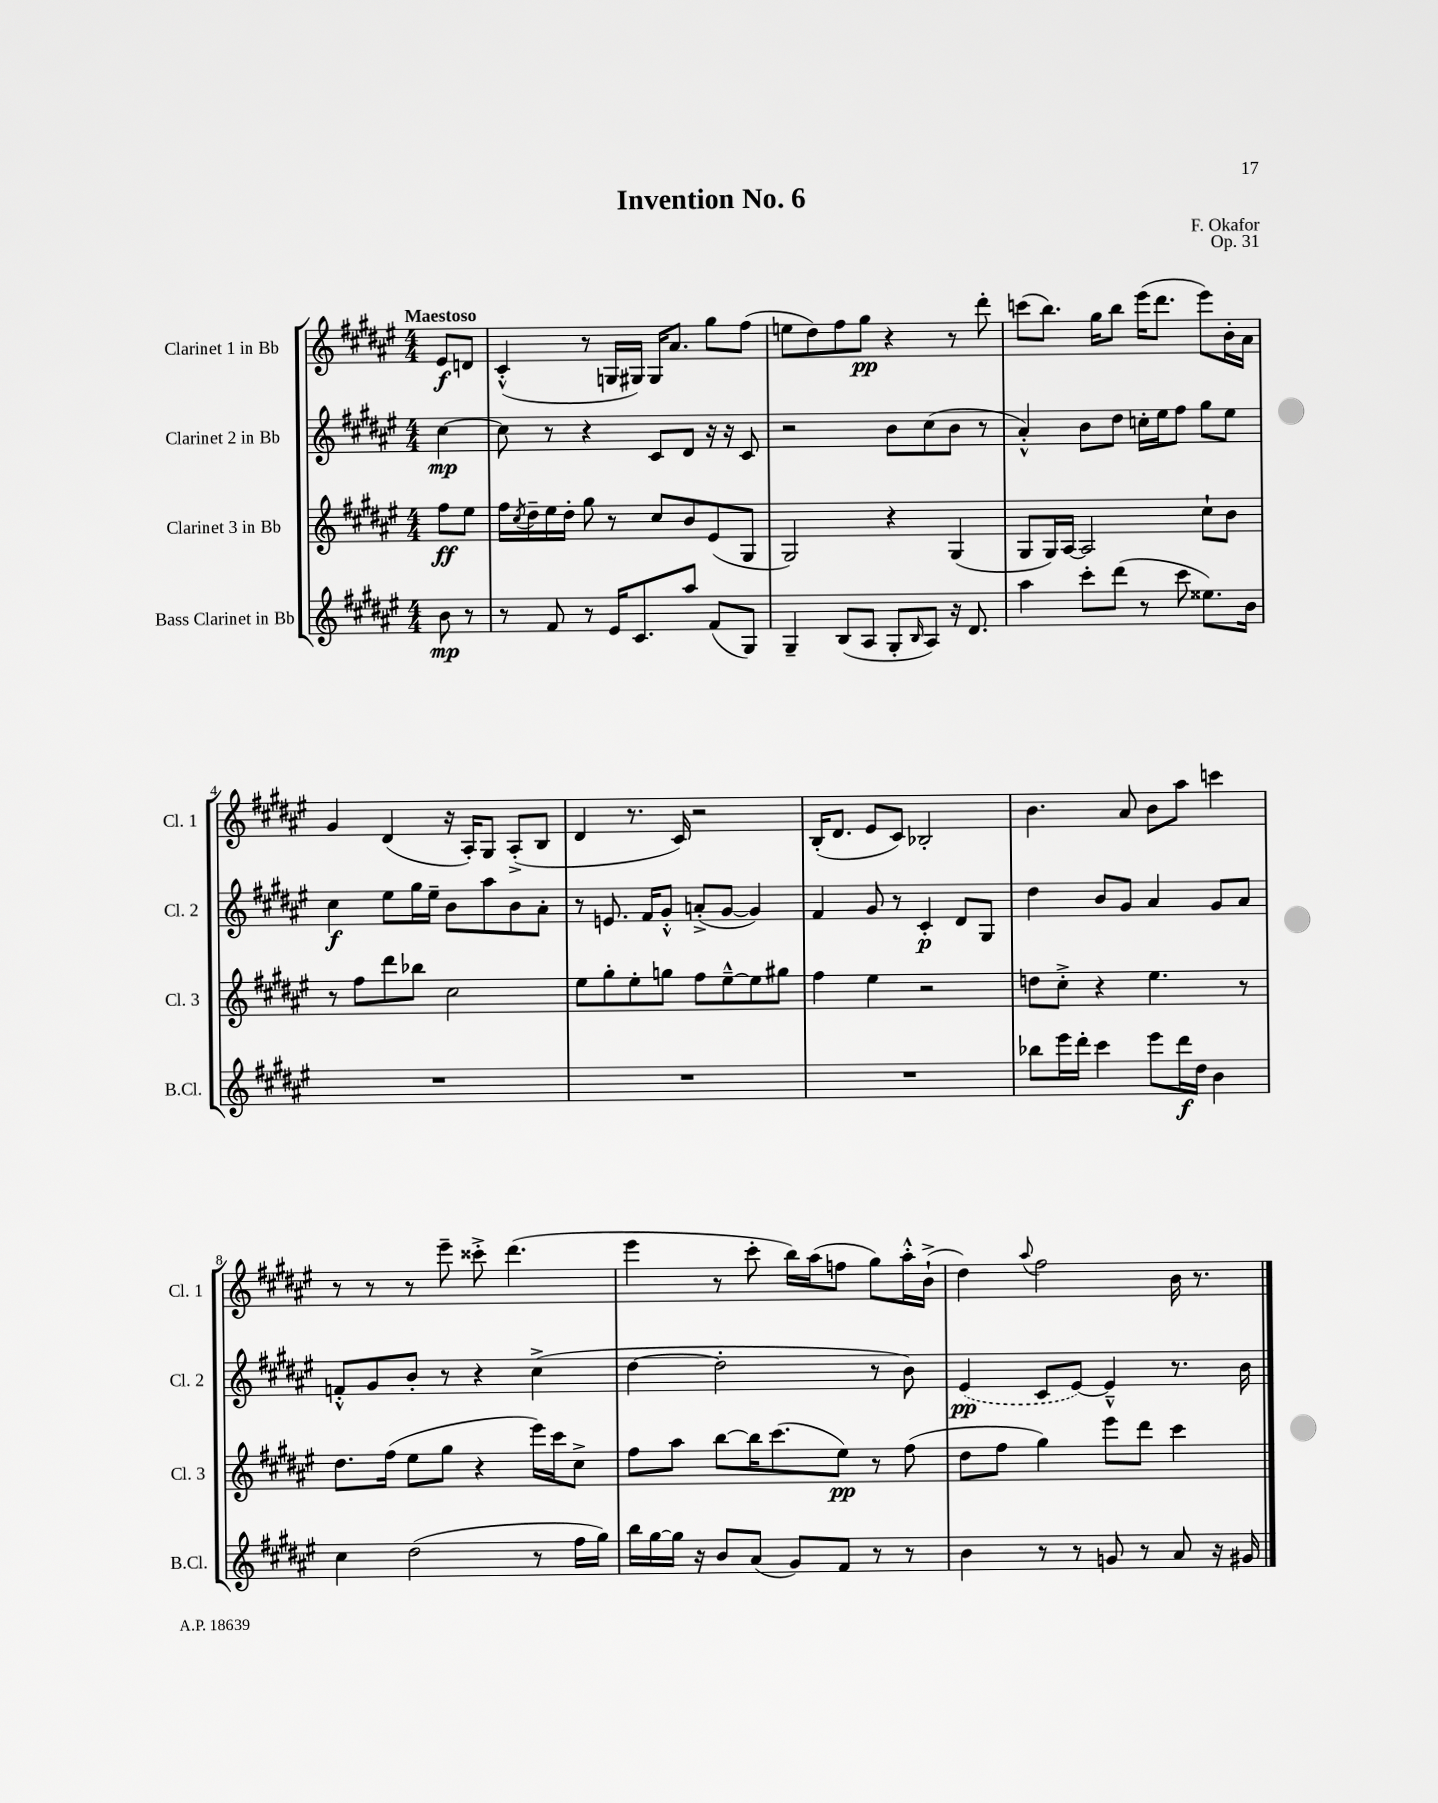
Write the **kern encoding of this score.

**kern	**dynam	**kern	**dynam	**kern	**dynam	**kern	**dynam
*part4	*part4	*part3	*part3	*part2	*part2	*part1	*part1
*staff4	*staff4	*staff3	*staff3	*staff2	*staff2	*staff1	*staff1
*I"Bass Clarinet in Bb	*	*I"Clarinet 3 in Bb	*	*I"Clarinet 2 in Bb	*	*I"Clarinet 1 in Bb	*
*I'B.Cl.	*	*I'Cl. 3	*	*I'Cl. 2	*	*I'Cl. 1	*
*clefG2	*	*clefG2	*	*clefG2	*	*clefG2	*
*k[f#c#g#d#a#e#]	*	*k[f#c#g#d#a#e#]	*	*k[f#c#g#d#a#e#]	*	*k[f#c#g#d#a#e#]	*
*M4/4	*	*M4/4	*	*M4/4	*	*M4/4	*
=	=	=	=	=	=	=	=
!	!	!	!	!	!	!LO:TX:a:B:t=Maestoso	!
8b\	mp	8ff#\L	ff	[4cc#\	mp	8e#/L	f
8r	.	8ee#\J	.	.	.	8dn/J	.
=1	=1	=1	=1	=1	=1	=1	=1
8r	.	16ff#\LL	.	8cc#\]	.	(4c#'^^/	.
.	.	8qcc#/	.	.	.	.	.
.	.	16dd#~\	.	.	.	.	.
8f#/	.	16ee#\	.	8r	.	.	.
.	.	16dd#'\JJ	.	.	.	.	.
8r	.	8gg#\	.	4r	.	8r	.
16e#/KL	.	8r	.	.	.	16Gn/LL	.
8.c#/	.	.	.	.	.	16G#X/JJ)	.
.	.	8cc#/L	.	8c#/L	.	16G#/KL	.
.	.	.	.	.	.	8.a#/J	.
8aa#/J	.	8b/	.	8d#/J	.	.	.
(8f#/L	.	(8e#/	.	16r	.	8gg#\L	.
.	.	.	.	16r	.	.	.
8G#/J)	.	8G#/J	.	8c#/	.	(8ff#\J	.
=2	=2	=2	=2	=2	=2	=2	=2
4G#~/	.	2G#/)	.	2r	.	8een\L	.
.	.	.	.	.	.	8dd#\)	.
(8B/L	.	.	.	.	.	8ff#\	.
8A#/J	.	.	.	.	.	8gg#\J	pp
8G#'/L	.	4r	.	8b\L	.	4r	.
16qqB/	.	.	.	.	.	.	.
8A#/J)	.	.	.	(8cc#\	.	.	.
16r	.	(4G#/	.	8b\J	.	8r	.
8.d#/	.	.	.	.	.	.	.
.	.	.	.	8r	.	8ddd#'\	.
=3	=3	=3	=3	=3	=3	=3	=3
4aa#\	.	8G#/L	.	4a#'^^/)	.	(8cccn\L	.
.	.	16G#/L)	.	.	.	8.bb\J)	.
.	.	[16A#/JJ	.	.	.	.	.
8ccc#'\L	.	2A#/]	.	8b\L	.	.	.
.	.	.	.	.	.	16gg#\KL	.
(8ddd#\J	.	.	.	8dd#\J	.	8bb\J	.
8r	.	.	.	16ccn'\LL	.	(16eee#\KL	.
.	.	.	.	16ee#\J	.	8.ddd#\J	.
8ccc#\	.	.	.	8ff#\J	.	.	.
8.ee##X\L)	.	8cc#`\L	.	8gg#\L	.	8eee#\L)	.
.	.	8b\J	.	8ee#\J	.	16b'\L	.
16b\Jk	.	.	.	.	.	16a#\JJ	.
!!LO:LB:g=z
=4	=4	=4	=4	=4	=4	=4	=4
1r	.	8r	.	4cc#\	f	4g#/	.
.	.	8ff#\L	.	.	.	.	.
.	.	8ddd#\	.	8ee#\L	.	(4d#/	.
.	.	8bb-X\J	.	16gg#\L	.	.	.
.	.	.	.	16ee#~\JJ	.	.	.
.	.	2cc#\	.	8b\L	.	16r	.
.	.	.	.	.	.	16A#'/KL)	.
.	.	.	.	8aa#\	.	8G#/J	.
.	.	.	.	8b\	.	(8A#'^/L	.
.	.	.	.	8a#'\J	.	8B/J	.
=5	=5	=5	=5	=5	=5	=5	=5
1r	.	8ee#\L	.	8r	.	4d#/	.
.	.	8gg#'\	.	8.en/	.	.	.
.	.	8ee#'\	.	.	.	8.r	.
.	.	.	.	16f#/KL	.	.	.
.	.	8ggn\J	.	8g#'^^/J	.	.	.
.	.	.	.	.	.	16c#/)	.
.	.	8ff#\L	.	(8an'^/L	.	2r	.
.	.	[8ee#~^^\	.	[8g#/J	.	.	.
.	.	8ee#\]	.	4g#/])	.	.	.
.	.	8gg#X\J	.	.	.	.	.
=6	=6	=6	=6	=6	=6	=6	=6
1r	.	4ff#\	.	4f#/	.	(16B'/KL	.
.	.	.	.	.	.	8.d#/J	.
.	.	4ee#\	.	8g#/	.	8e#/L	.
.	.	.	.	8r	.	8c#/J)	.
.	.	2r	.	4c#'/	p	2B-X'/	.
.	.	.	.	8d#/L	.	.	.
.	.	.	.	8G#/J	.	.	.
=7	=7	=7	=7	=7	=7	=7	=7
8bb-X\L	.	8ddn\L	.	4dd#\	.	4.b\	.
16eee#\L	.	8cc#'^\J	.	.	.	.	.
16ddd#'\JJ	.	.	.	.	.	.	.
4ccc#\	.	4r	.	8b/L	.	.	.
.	.	.	.	8g#/J	.	8a#/	.
8eee#\L	.	4.ee#\	.	4a#/	.	8b\L	.
16ddd#\L	f	.	.	.	.	8aa#\J	.
16dd#\JJ	.	.	.	.	.	.	.
4b\	.	.	.	8g#/L	.	4cccn\	.
.	.	8r	.	8a#/J	.	.	.
!!LO:LB:g=z
=8	=8	=8	=8	=8	=8	=8	=8
4cc#\	.	8.dd#\L	.	8fn'^^/L	.	8r	.
.	.	.	.	8g#/	.	8r	.
.	.	(16ff#\Jk	.	.	.	.	.
(2dd#\	.	8ee#\L	.	8b'/J	.	8r	.
.	.	8gg#\J	.	8r	.	8eee#~\	.
.	.	4r	.	4r	.	8ccc##X'^\	.
.	.	.	.	.	.	(4.ddd#\	.
8r	.	16eee#\LL)	.	(4cc#^\	.	.	.
.	.	16ccc#\J	.	.	.	.	.
16ff#\LL	.	8cc#^\J	.	.	.	.	.
16gg#\JJ)	.	.	.	.	.	.	.
=9	=9	=9	=9	=9	=9	=9	=9
16bb\LL	.	8ff#\L	.	[4dd#\	.	4eee#\	.
[16gg#\	.	.	.	.	.	.	.
16gg#\JJ]	.	8aa#\J	.	.	.	.	.
16r	.	.	.	.	.	.	.
8b/L	.	[8bb\L	.	2dd#'\]	.	8r	.
(8a#/J	.	16bb\K]	.	.	.	8ccc#'\	.
.	.	(8.ccc#\	.	.	.	.	.
8g#/L)	.	.	.	.	.	16bb\LL)	.
.	.	.	.	.	.	(16aa#\J	.
8f#/J	.	8ee#\J)	pp	.	.	8ffn\J	.
8r	.	8r	.	8r	.	8gg#\L)	.
8r	.	(8ff#\	.	8b\)	.	16aa#'^^\L	.
.	.	.	.	.	.	(16b`^\JJ	.
=10	=10	=10	=10	=10	=10	=10	=10
4b\	.	8dd#\L	.	(4e#/	pp	4dd#\)	.
.	.	8ff#\J	.	.	.	.	.
.	.	.	.	.	.	8qqaa#/	.
8r	.	4gg#\)	.	8c#/L	.	2ff#\	.
8r	.	.	.	[8e#/J)	.	.	.
8gn/	.	8eee#\L	.	4e#~^^/]	.	.	.
8r	.	8ddd#\J	.	.	.	.	.
8a#/	.	4ccc#\	.	8.r	.	16b\	.
.	.	.	.	.	.	8.r	.
16r	.	.	.	.	.	.	.
16g#X/	.	.	.	16b\	.	.	.
==	==	==	==	==	==	==	==
*-	*-	*-	*-	*-	*-	*-	*-
